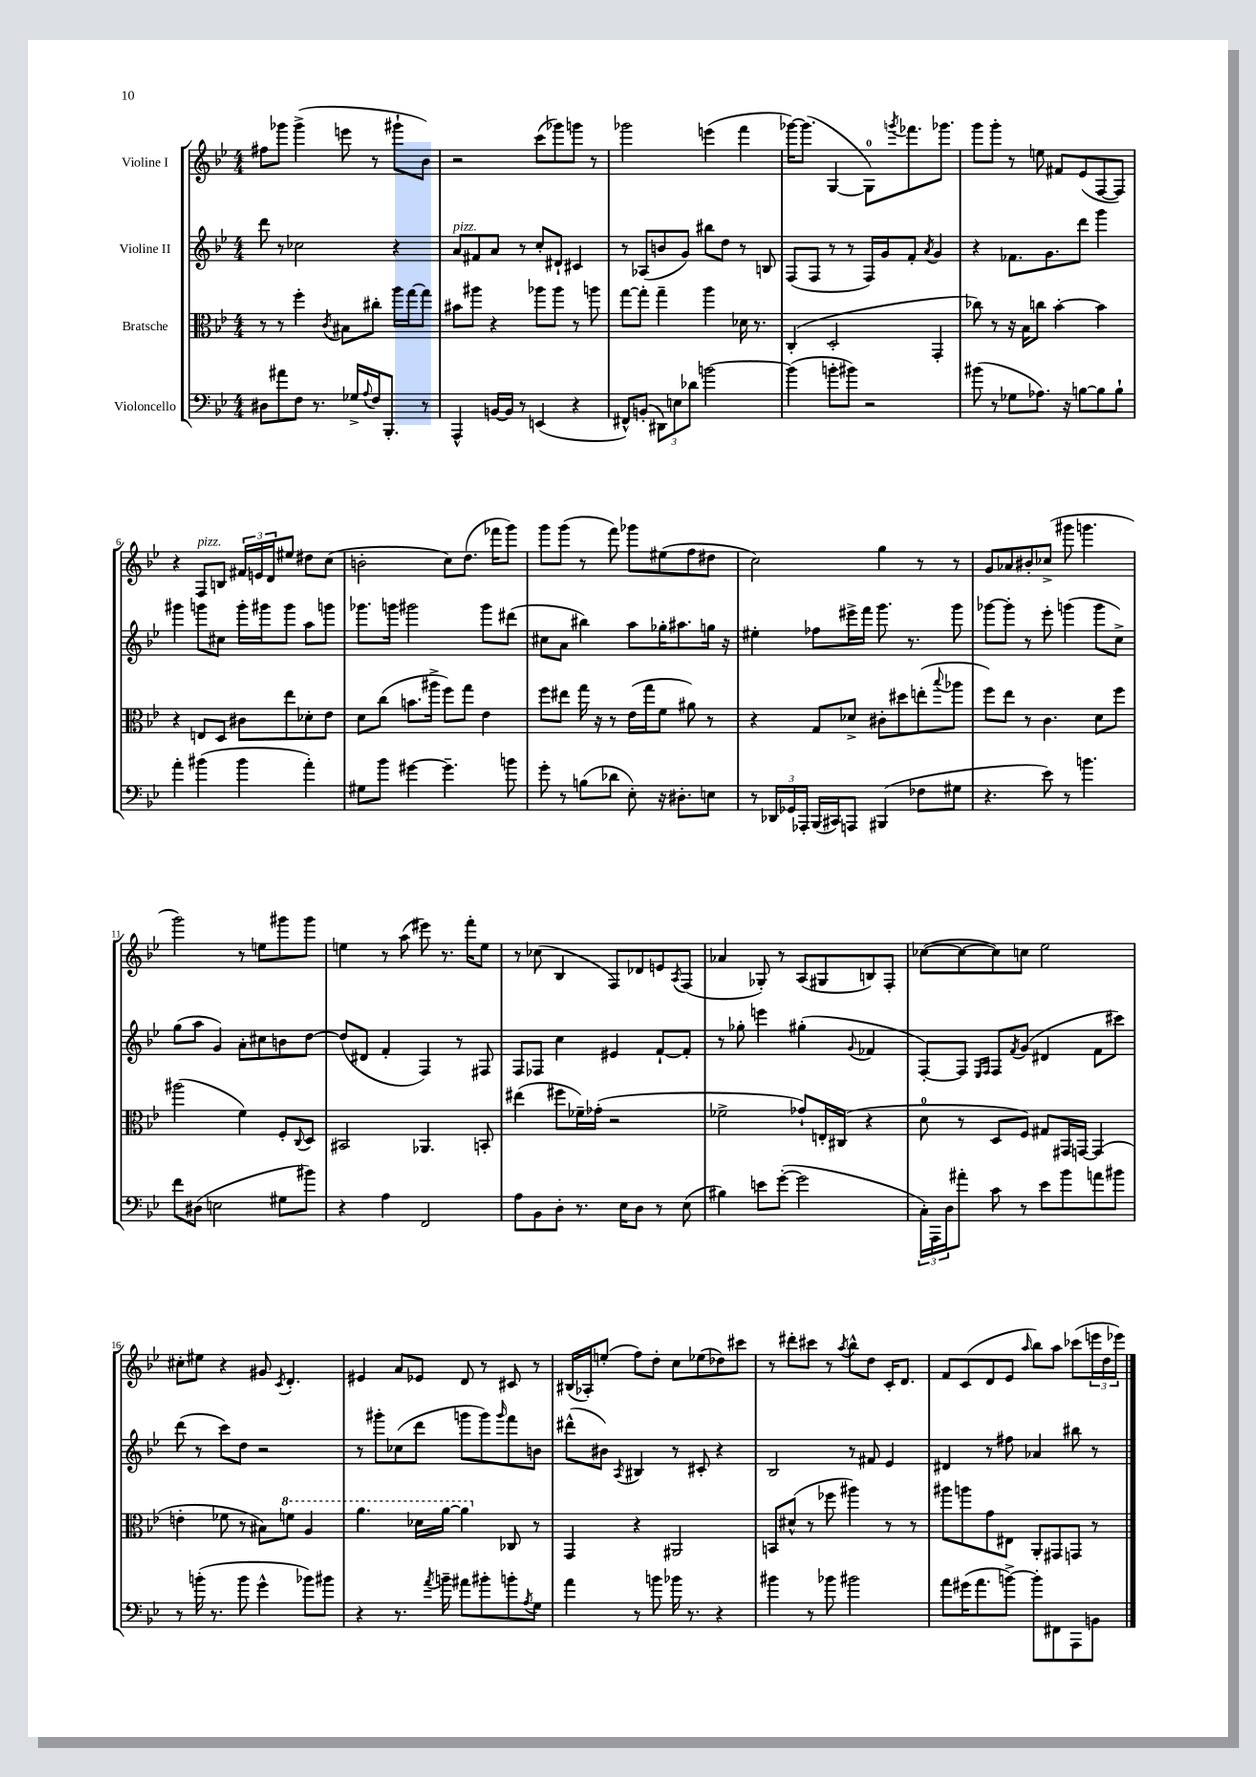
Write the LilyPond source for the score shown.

<<
\new StaffGroup <<
\new Staff = "s0" \with { instrumentName = "Violine I" } {
    \clef treble \key bes \major \numericTimeSignature \time 4/4
    fis''8 ges'''8 ges'''4->( e'''8 r8 gis'''8-! bes'8) |
    r2 c'''8( ges'''8) g'''8 r8 |
    ges'''2 e'''4( f'''4 |
    ges'''16~) ges'''8.( g4~ g8-0) \acciaccatura { g'''8 } fes'''8. ges'''8. |
    g'''8 g'''8-. r8 e''8 fis'8 ees'8( f8~ f8) |
    r4 f8^\markup { \italic "pizz." } b8 \tuplet 3/2 { fis'16 e'16 d'16 } eis''8 dis''8 c''8( |
    b'2-. c''8) d''8.( fes'''16 g'''8) |
    g'''8 g'''8( r8 f'''8) ges'''8 eis''8( f''8 dis''8 |
    c''2) g''4 r8 r8 |
    g'8 aes'8 bis'8-. ces''8->( gis'''8 g'''4. |
    g'''2) r8 e''8 gis'''8 gis'''8 |
    e''4 r8 a''8( eis'''8) r8. f'''16-. e''8 |
    r8 ces''8( bes4 f8) des'8 e'8 \acciaccatura { a8 } f8( |
    aes'4 ges8-.) r8 a8( gis8 b8) f8-. |
    ces''8~( ces''8~ ces''8) c''8 ees''2 |
    cis''8-. eis''8 r4 gis'8 \acciaccatura { c'8 } d'4.-. |
    eis'4 a'8 ees'8 d'8 r8 cis'8 r8 |
    bis16( aes16-.) e''8-.( f''8) d''8-. c''8 ees''8( des''8) cis'''8 |
    r8 dis'''8-. cis'''8 r8 \acciaccatura { a''8 } bes''8-^ d''8 c'16-. d'8. |
    f'8 c'8( d'8 ees'8 \grace { a''16 } bes''8) a''8 ces'''8( \tuplet 3/2 { e'''16 d''16 ees'''16) } \bar "|." |
}
\new Staff = "s1" \with { instrumentName = "Violine II" } {
    \clef treble \key bes \major \numericTimeSignature \time 4/4
    d'''8 r8 ces''2 r4 |
    a'8^\markup { \italic "pizz." } fis'8 a'8 r8 c''8-. dis'8-! cis'4 |
    r8 aes8( b'8 g'8) bis''8 d''8 r8 b8 |
    f8( f8 r8 r8 f16) g'16 f'8-. \acciaccatura { a'8 } g'4 |
    r4 fes'8. g'8. d'''8 g'''4 |
    gis'''4 g'''8 cis''8 g'''16-. gis'''16 gis'''8 a''8 g'''8 |
    ges'''8. g'''16 gis'''2 gis'''8 dis'''8( |
    cis''8 a'8 bis''4) a''8 ges''16-. ais''8. g''16 r16 |
    eis''4-. fes''8 eis'''16-> f'''16 g'''8. r8. g'''8 |
    ges'''8~ ges'''8-. r8 ees'''8-. g'''4( g'''8 c''8->) |
    g''8( a''8 g'4) a'8-. cis''8 b'8 d''8~ |
    d''8( dis'8 f'4-. f4) r8 fis8 |
    f8 fes8 c''4 eis'4 f'8~-! f'8-. |
    r8 ges''8-. e'''4 gis''4-.( \appoggiatura { g'8 } fes'4 |
    f8~-.) f8 \grace { ees16 f16 } f8 \acciaccatura { f'8 } g'8( dis'4 f'8 cis'''8) |
    d'''8( r8 c'''8) d''8 r2 |
    r8 gis'''8-. ces''8( d'''8 g'''8 g'''8) \grace { g'''16 } f'''8 b'8 |
    dis'''8-^( bis'8) \acciaccatura { a8 } bis4 r8 cis'8-. r4 |
    bes2 r8 fis'8 ees'4 |
    dis'4 r8 fis''8 aes'4 bis''8 r8 \bar "|." |
}
\new Staff = "s2" \with { instrumentName = "Bratsche" } {
    \clef alto \key bes \major \numericTimeSignature \time 4/4
    r8 r8 f''4-. \acciaccatura { c'8 } bis8 cis''8-. a''16 g''16~ g''8 |
    bis'8 ais''8 r4 aes''8 aes''8 r8 a''8 |
    g''8~ g''8-. g''4-- a''4 des'16 r8. |
    c4-.( d2-. g,4-. |
    ces''8) r8 r16 bes16 c''8 bes'4~-. bes'4 |
    r4 e8 d8 cis'8 ees''8 des'8-. ees'8 |
    d'8 c''8( b'8. ais''16-> f''8) g''8 ees'4 |
    f''8 eis''8 g''16 r16 r8 ees'16( g''16 f'8 ais'8) r8 |
    r4 g8 des'8-> cis'8-. dis''8 e''8-.( \appoggiatura { bes''8 } aes''8 |
    f''8) ees''8 r8 c'4. d'8 f''8 |
    ais''2( f'4) f8-. \appoggiatura { c8 } d8 |
    bis,2 aes,4. b,8-. |
    eis''4( fis''8 fes'16--) ges'16-.( r2 |
    fes'2-> ges'8-!) e16-. cis16( r4 |
    d'8-0 r8 d8 f8) gis8 gis,16 g,16~ g,4( |
    e'4-. fes'8 r8 bis8) \ottava #1 f''!8 a'4 |
    a''4. des''16 a''16~ a''4 \ottava #0 ces8 r8 |
    g,4 r4 ais,2 |
    b,8 dis'8-^( r8 fes''8 ais''4) r8 r8 |
    ais''8 a''8 g'8 eis8 a,8-. gis,8 g,8 r8 \bar "|." |
}
\new Staff = "s3" \with { instrumentName = "Violoncello" } {
    \clef bass \key bes \major \numericTimeSignature \time 4/4
    dis8 ais'8 f8 r8. ges16-> \appoggiatura { a8 } f16 bes,,8.-. r8 |
    a,,4-^ b,16~ b,16 r8 e,4( r4 |
    fis,8-^) b,8-.( \tuplet 3/2 { dis,8) e8 des'8 } b'2~ |
    b'4( b'8-. bis'8) r2 |
    bis'8( r8 ges8 aes8.) r16 b8~ b8 b8-! |
    a'4-. bis'4( bis'4 a'4-.) |
    gis8 bes'8 gis'4~ gis'4.-- b'8 |
    g'8-. r8 b8( des'8 ees8-.) r16 dis8.-. e8 |
    r8 \tuplet 3/2 { des,16 ges,16 aes,,16-. } bes,,16( cis,16) a,,8 bis,,4( fes8 gis8 |
    r4. ees'8) r8 b'4. |
    f'8 dis8( e2 gis8 bis'8) |
    r4 a4 f,2 |
    a8 bes,8 d8-. r8. ees16 d8 r8 ees8( |
    bis4) e'8 g'8~-.( g'2 |
    \tuplet 3/2 { c16-.) a,,16 d16 } ais'8-. c'8 r8 ees'8 bes'8 a'8 bis'8 |
    r8 b'16-.( r8. b'8 g'4-^ bes'8) bis'8 |
    r4 r8. \acciaccatura { a'8 } b'16-- ais'8 bis'8-. b'8-. \acciaccatura { a8 } g8 |
    a'4 r8 b'8 bes'16 r8. r4 |
    bis'4 r8 bes'8 bis'2 |
    a'8 gis'16( a'8. b'8~->) b'8-. fis,8 a,,8 b,8 \bar "|." |
}
>>
>>
